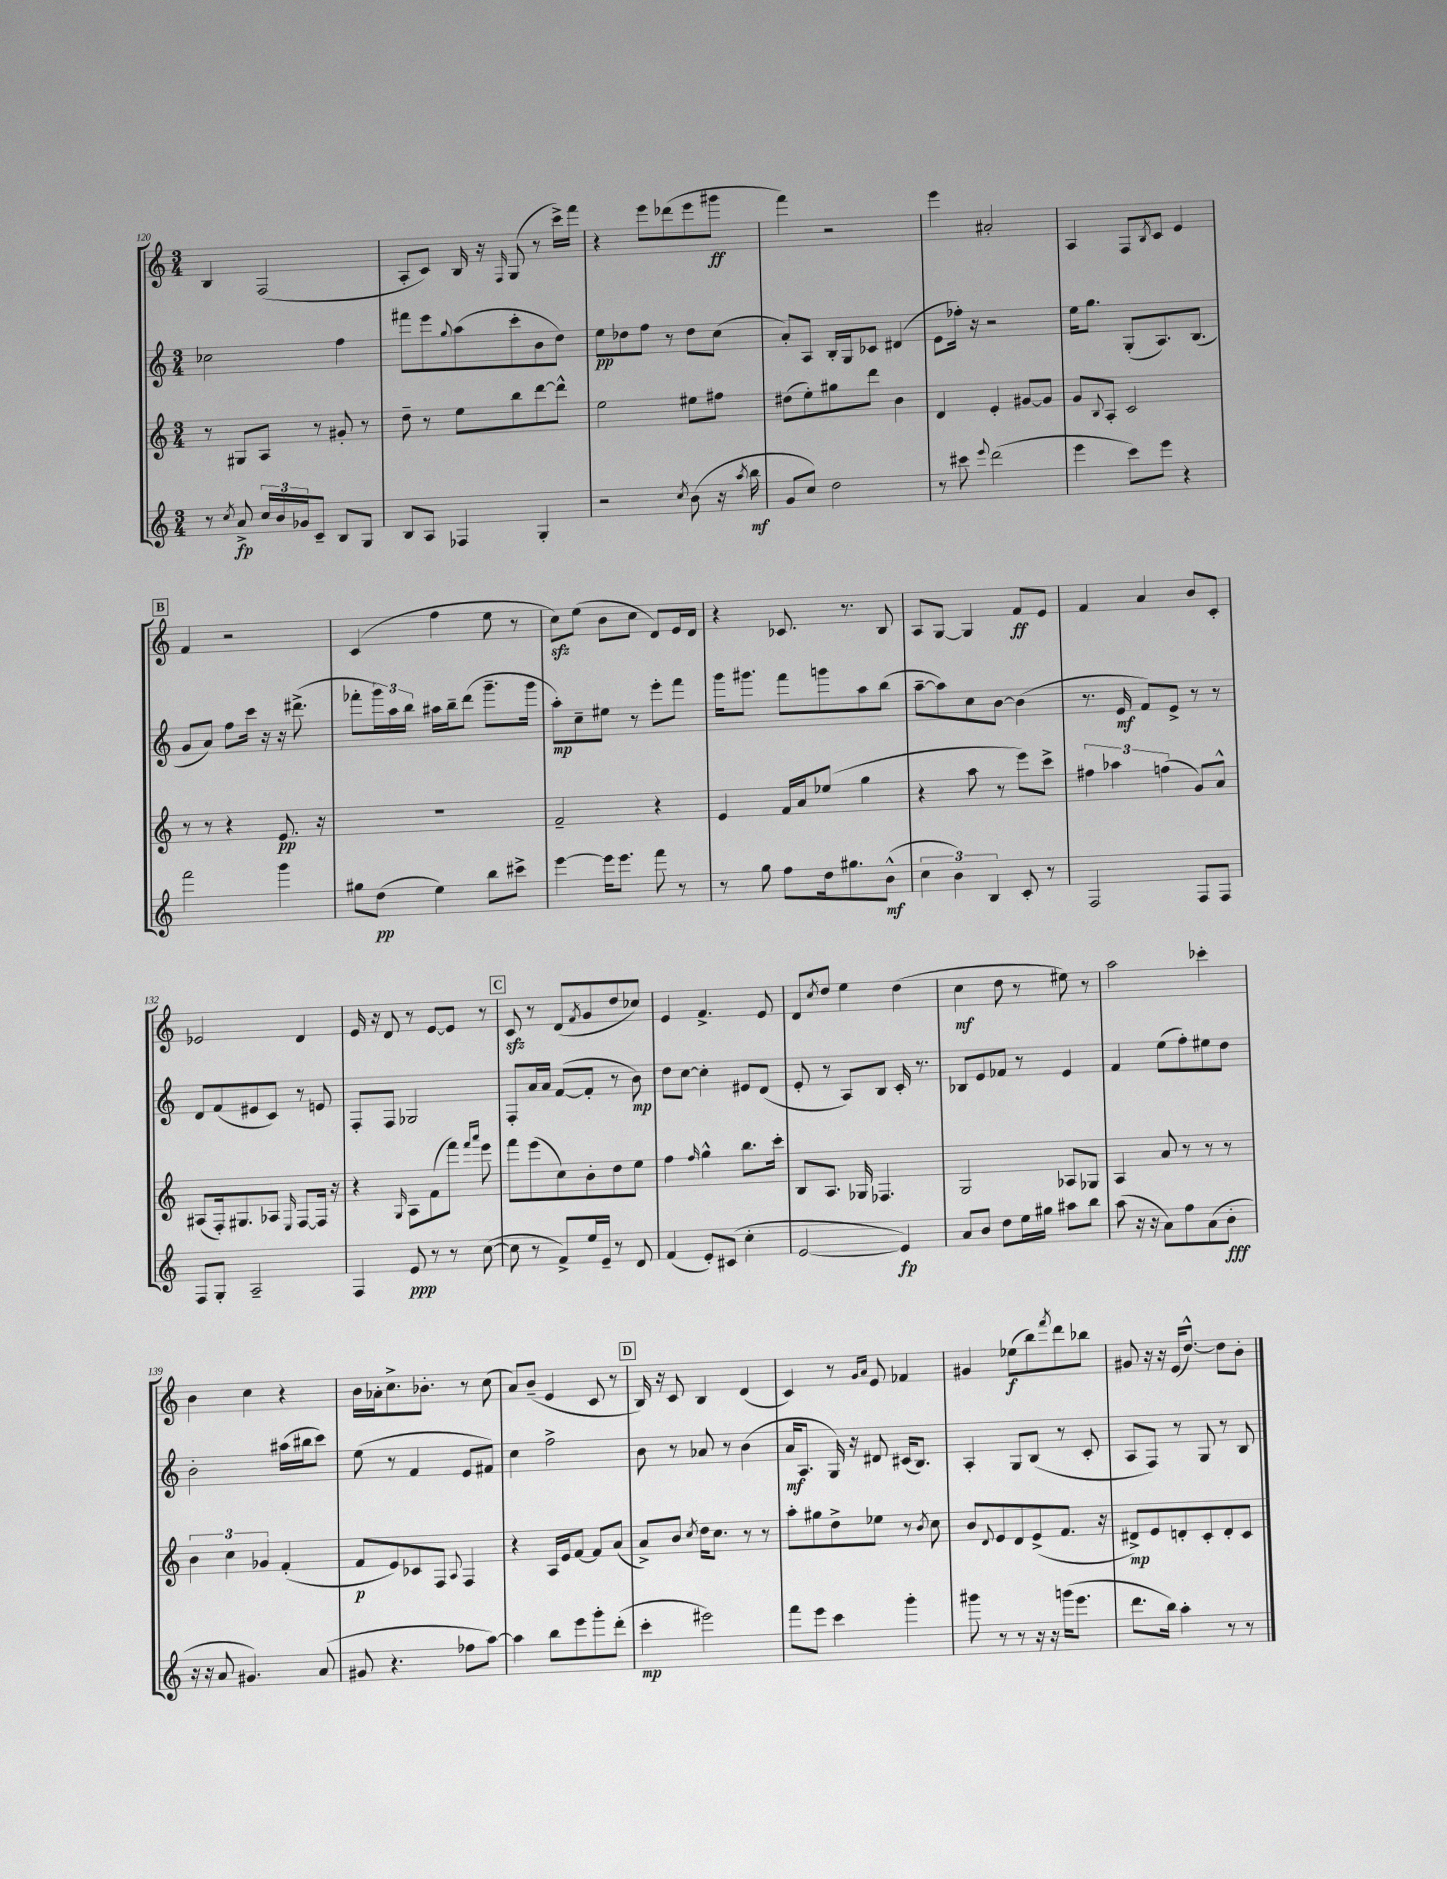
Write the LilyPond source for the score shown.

<<
\new StaffGroup <<
\new Staff = "s0" {
    \clef treble \key c \major \numericTimeSignature \time 3/4
    b4 f2( |
    a8-. c'8) b16 r16 \grace { f16 } g8( r8 c'''16->) f'''16 |
    r4 e'''8 des'''8( e'''8 gis'''8\ff |
    f'''4) r2 |
    e'''4 ais'2-. |
    a4 f8 \acciaccatura { b8 } c'8 e'4 |
    \mark \markup { \box "B" } f'4 r2 |
    c'4( f''4 e''8 r8 |
    c''8\sfz) e''8( b'8 c''8 d'8) e'16 d'16 |
    r4 ces'8. r8. b8 |
    a8 g8~ g4 f'8\ff e'8 |
    f'4 a'4 b'8 c'8-. |
    ees'2 d'4 |
    e'16 r16 d'8 r8 e'8~ e'8 r8 |
    \mark \markup { \box "C" } c'8\sfz r8 d'8( \acciaccatura { f'8 } g'8 d''8 ces''8) |
    e'4 f'4.-> e'8 |
    d'8 \acciaccatura { c''8 } d''8 e''4 d''4( |
    c''4\mf d''8 r8 eis''8) r8 |
    a''2 ces'''4-. |
    b'4 c''4 r4 |
    b'16 aes'16-. c''8.-> bes'8.-. r8 c''8( |
    a'8) b'8--( e'4 c'8 r8 |
    \mark \markup { \box "D" } b16) r16 c'8 b4 d'4( |
    c'4) r8 \grace { g'16 a'16 } e'8 fes'4 |
    gis'4 ees''8\f( b''8) \acciaccatura { f'''8 } d'''8 bes''8 |
    gis'8 r16 r16 e'16( d''8.~-^) d''8 b'8-. \bar "|." |
}
\new Staff = "s1" {
    \clef treble \key c \major \numericTimeSignature \time 3/4
    ces''2 f''4 |
    fis'''8 e'''8 \appoggiatura { g''8 } a''8( c'''8-. b'8 d''8) |
    e''8\pp des''8 f''8 r8 des''8 c''8( |
    a'8-.) a8 b16-. g16 ces'8 dis'4( |
    e'8 fes''16-.) r16 r2 |
    e''16 g''8. g8-.( a8.) b8.( |
    \mark \markup { \box "B" } g'8 a'8) f''8 c'''16 r16 r16 dis'''8.->( |
    fes'''8-. \tuplet 3/2 { g'''16) a''16 b''16 } ais''16 b''16-- d'''8( g'''8.-- g'''16 |
    a''8-.\mp) c''8-- eis''8 r8 e'''8-. f'''8 |
    g'''16 gis'''8. f'''8 g'''8 a''8 b''8( |
    a''8~-- a''8) c''8 b'8~ b'4( |
    r8. e'16\mf f'8) e'8-> r8 r8 |
    d'8 f'8( eis'8 c'8) r8 e'8 |
    f8-. f8 ges2 |
    \mark \markup { \box "C" } f8-. a'16 a'16 f'8~( f'8-. r8 b'8\mp) |
    d''8 c''8~ c''4-. eis'8 d'8( |
    e'8-. r8 a8) b8 c'16-. r8. |
    bes8 e'8 fes'8 r8 e'4 |
    f'4 e''8( f''8-.) eis''8 d''8 |
    b'2-. ais''16( bis''16 c'''8) |
    e''8( r8 f'4 e'8 fis'8) |
    c''4 f''2-> |
    \mark \markup { \box "D" } b'8 r8 aes'8 r8 b'4( |
    a'16\mf a8. g16) r16 dis'8 cis'16( b8.) |
    a4-. g8 b8( r8 c'8-. |
    a8 f8) r8 g8 r8 b8 \bar "|." |
}
\new Staff = "s2" {
    \clef treble \key c \major \numericTimeSignature \time 3/4
    r8 gis8 a8 r8 gis'8-. r8 |
    d''8-- r8 e''8 b''8 d'''8~ d'''8-^ |
    e''2 eis''8 fis''8 |
    dis''8( e''8-.) gis''8 d'''8 b'4 |
    d'4 e'4-. gis'8~ gis'8 |
    g'8 \appoggiatura { b8 } a8-. c'2 |
    \mark \markup { \box "B" } r8 r8 r4 e'8.\pp r16 |
    R2. |
    f'2-- r4 |
    e'4 f'16 a'16 ees''8( g''4 |
    r4 a''8 r8 e'''8) c'''8-> |
    \tuplet 3/2 { fis''4 aes''4 f''4( } g'8) a'8-^ |
    ais8( f16-.) gis8. aes8 \grace { e16 } f8~ f16 r16 |
    r4 \grace { g16 } a8 f'8( f'''8) \grace { f'''16 a'''16 } e'''8 |
    \mark \markup { \box "C" } f'''8 e'''8( c''8) b'8-. d''8 e''8 |
    f''4 \grace { f''16 } g''4-^ b''8. c'''16-. |
    b8 a8. ges16 fes4. |
    g2 aes8 ges8 |
    a4 a'8 r8 r8 r8 |
    \tuplet 3/2 { b'4 c''4 ges'4 } f'4-.( |
    f'8\p e'8) ces'8 f8 \appoggiatura { a8 } f4 |
    r4 a16 e'16 f'8~ f'8 a'8( |
    \mark \markup { \box "D" } a'8->) b'8 \acciaccatura { c''8 } d''16 c''8. r8 r8 |
    a''8-. gis''8 d''8-> ees''8 r8 \acciaccatura { b'8 } c''8 |
    b'8 \appoggiatura { d'8 } e'8 d'8 e'8->( f'8. r16 |
    dis'8->\mp) e'8 d'8-. c'8-. d'8-. c'8 \bar "|." |
}
\new Staff = "s3" {
    \clef treble \key c \major \numericTimeSignature \time 3/4
    r8 \acciaccatura { c''8 } a'8->\fp \tuplet 3/2 { c''16 b'16 ges'16 } c'8-- b8 g8 |
    b8 a8 fes4 g4-. |
    r2 \acciaccatura { c''8 } b'8( r16 \acciaccatura { a''8 } b''16\mf |
    g'8 c''8) d''2 |
    r8 cis'''8 \appoggiatura { e'''8 } d'''2( |
    e'''4 c'''8) e'''8 r4 |
    \mark \markup { \box "B" } f'''2 g'''4 |
    gis''8 d''8\pp( e''4) b''8 cis'''8-> |
    e'''4~ e'''16 e'''8. f'''8 r8 |
    r8 g''8 f''8 d''16 gis''8. b'8-^\mf( |
    \tuplet 3/2 { c''4 b'4) b4 } c'8-. r8 |
    f2 f8 f8 |
    f8 g8-. a2-- |
    f4 e'8\ppp r8 r8 c''8~( |
    \mark \markup { \box "C" } c''8 r8 f'8->) e''16 e'16-- r8 d'8 |
    f'4( e'8-.) cis'8( c''4-. |
    e'2~ e'4\fp) |
    a'8 b'8 d''8 e''16 gis''16 ais''8 b''8 |
    a''8( r16 r16 a'8) f''8 a'8( b'8-.\fff |
    r16 r16 a'8 gis'4.) a'8( |
    gis'8 r4. fes''8 a''8~) |
    a''4 b''8 e'''8 g'''8-. d'''8-.( |
    \mark \markup { \box "D" } c'''4-.\mp eis'''2) |
    f'''8 e'''8 c'''4 g'''4-. |
    gis'''8 r8 r8 r16 r16 g'''16( e'''8. |
    d'''8. b''16) a''4-. r8 r8 \bar "|." |
}
>>
>>
\layout { \context { \Score currentBarNumber = #120 } }
